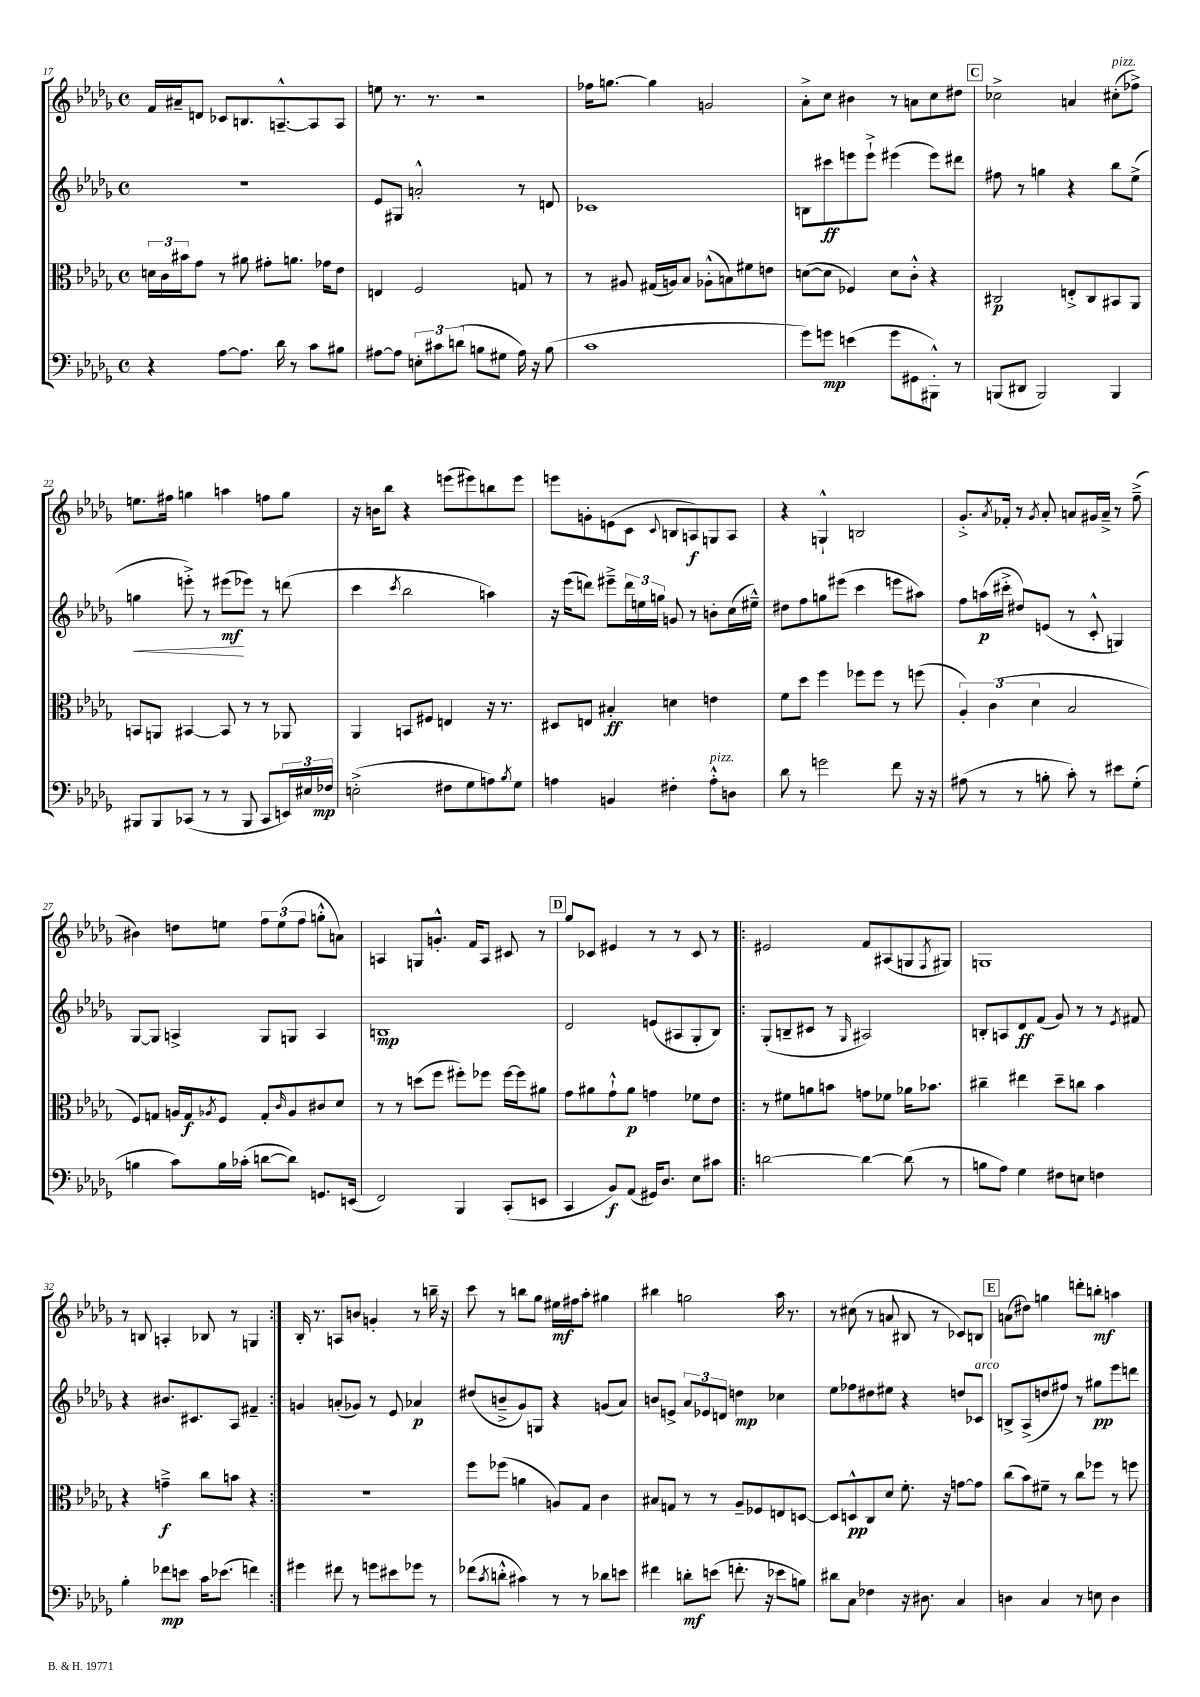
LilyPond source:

<<
\new StaffGroup <<
\new Staff = "s0" {
    \clef treble \key des \major \defaultTimeSignature \time 4/4
    f'16 ais'16-- d'8 ces'8 b8. a8.~---^ a8 a8 |
    e''8 r8. r8. r2 |
    fes''16 g''8.~ g''4 g'2 |
    aes'8-.-> c''8 bis'4 r8 a'8 c''8 dis''8 |
    \mark \markup { \box "C" } ces''2-> a'4 cis''8-.^\markup { \italic "pizz." }( fes''8->) |
    e''8. fis''16 g''4 a''4 f''8 g''8 |
    r16 b'16 bes''8 r4 e'''8( eis'''8) b''8 eis'''8 |
    e'''8 g'8-. e'8( c'8 \appoggiatura { c'8 } b8 a8\f) g8 a8 |
    r4 g4-!-^ b2 |
    ges'8.-.-> \acciaccatura { aes'8 } fes'16-. r8 \acciaccatura { ges'8 } aes'8-. a'8 gis'16 a'16---> r8 f''8--->( |
    bis'4) d''8 e''8 \tuplet 3/2 { f''8 e''8( f''8 } g''8-.-^ a'8) |
    a4 g8 g'8.-.-^ f'16 a8 cis'8 r8 |
    \mark \markup { \box "D" } ges''8 ces'8 eis'4 r8 r8 ces'8 r8 |
    \repeat volta 2 { eis'2 f'8 ais8( g8 \acciaccatura { f8 } gis8) |
    g1 |
    r8 b8 a4-. bes8 r8 g4 | }
    bes16-. r8. a8 b'8 g'4-. r8 b''16-- r16 |
    c'''8 r8 b''8 ges''8 eis''16\mf fis''16 aes''8-. gis''4 |
    bis''4 g''2 aes''16 r8. |
    r8 cis''8( r8 a'8 bis8 r8 ces'8) b8 |
    \mark \markup { \box "E" } a'8( dis''8) g''4 d'''8-. b''8-.\mf a''4 \bar "|." |
}
\new Staff = "s1" {
    \clef treble \key des \major \defaultTimeSignature \time 4/4
    R1 |
    ees'8 gis8 a'2-.-^ r8 d'8 |
    ces'1 |
    b8 cis'''8\ff e'''8 e'''8-!-> eis'''4( eis'''8) dis'''8 |
    \mark \markup { \box "C" } fis''8 r8 g''4 r4 bes''8 ees''8->( |
    g''4\< e'''8-.->) r8 eis'''8\mf\!( ees'''8) r8 d'''8( |
    c'''4 \acciaccatura { c'''8 } bes''2 a''4) |
    r16 ees'''16( d'''8) eis'''8---> \tuplet 3/2 { d'''16 e''16 g''16 } g'8 r8 b'8-. c''16( eis''16---^) |
    dis''8 f''8 g''8 eis'''8( c'''4 e'''8 ais''8) |
    f''8 a''16\p( cis'''16-.-> dis''8) e'8( r8 c'8-.-^ g4) |
    ges8~ ges8 a4-> ges8 g8 a4 |
    b1\mp |
    \mark \markup { \box "D" } des'2 e'8( ais8 ges8-. bes8) |
    \repeat volta 2 { ges8-.( b8-- cis'8 r8 \grace { ges16 } ais2) |
    b8-. a8 des'8\ff f'8( ges'8) r8 r8 \acciaccatura { ees'8 } fis'8 |
    r4 bis'8. cis'8. aes8 fis'4-- | }
    g'4 a'8-.( ges'8) r8 ees'8 aes'4\p |
    dis''8( b'8---> ges'8) g8 r4 g'8( aes'8) |
    b'8 e'8-> \tuplet 3/2 { aes'8 ees'8 d'8 } d''4\mp ces''4 |
    ees''8 fes''8 dis''8 eis''8 r4 d''8 ces'8^\markup { \italic "arco" } |
    \mark \markup { \box "E" } b8-> aes8->( d''8 fis''8) r8 gis''8\pp ees'''8 d'''8 \bar "|." |
}
\new Staff = "s2" {
    \clef alto \key des \major \defaultTimeSignature \time 4/4
    \tuplet 3/2 { d'16 c'16 bis'16 } ges'8 r8 ais'8 gis'8-. a'8. ges'16 ees'8 |
    e4 f2 g8 r8 |
    r8 ais8 gis16( a16) bes8 aes8-.-^( b8) fis'8 e'8 |
    d'8~( d'8 fes4) d'8 c'8-.-^ r4 |
    \mark \markup { \box "C" } cis2\p e8-.-> cis8 bis,8 aes,8 |
    b,8 a,8 bis,4~ bis,8 r8 r8 aes,8 |
    aes,4 b,8 fis8 e4 r16 r8. |
    dis8 e8 bis4-.\ff d'4 e'4 |
    f'8 des''8 f''4 fes''8 fes''8 r8 f''8( |
    \tuplet 3/2 { aes4-.) c'4( des'4 } bes2 |
    f8) g8 a16 g16\f \acciaccatura { aes8 } f8 g8-. \grace { c'16 } aes8 cis'8 des'8 |
    r8 r8 d''8( f''8 fis''8-.) fes''8 fes''16~ fes''16 ais'8 |
    \mark \markup { \box "D" } ges'8 ais'8 ges'8-!-^ ais'8\p g'4 fes'8 ees'8 |
    \repeat volta 2 { r8 fis'8 a'8 b'8 g'8 fes'8 aes'16 bes'8. |
    cis''4-- eis''4 des''8-- c''8 bes'4 |
    r4 g'4--->\f c''8 b'8 r4 | }
    r1 |
    f''8 fes''8( a'4 a8) ges8 c'4 |
    bis8 g8 r8 r8 aes8-- fes8 e8 d8~ |
    d8 d8-^\pp c8 des'8 f'8.-. r16 g'8~ g'8 |
    \mark \markup { \box "E" } c''8( bes'8) fis'8-- r8 c''8 fes''8 r8 f''8 \bar "|." |
}
\new Staff = "s3" {
    \clef bass \key des \major \defaultTimeSignature \time 4/4
    r4 aes8~ aes8. des'16 r8 c'8 bis8 |
    ais8~ ais8 \tuplet 3/2 { e8-. cis'8 d'8( } b8 gis8 ais16) r16 b8( |
    c'1 |
    ges'8) g'8\mp e'4( g'8 gis,8 bis,,8-.-^) r8 |
    \mark \markup { \box "C" } b,,8( dis,8 b,,2) b,,4 |
    bis,,8 bis,,8 ces,8( r8 r8 bis,,8 ces,8 \tuplet 3/2 { e,16) eis16 fes16\mp } |
    e2-.->( fis8 ges8 a8) \acciaccatura { bes8 } ges8 |
    a4 b,4 fis4-. a8-.-^^\markup { \italic "pizz." } d8 |
    des'8 r8 g'2 f'8 r16 r16 |
    ais8( r8 r8 b8-. c'8-.) r8 eis'8 ges8-.( |
    b4 c'8) b16 ces'16-.( d'8~ d'8) g,8. e,16( |
    f,2) bes,,4 c,8-.( e,8 |
    \mark \markup { \box "D" } c,4 bes,8\f) aes,8( gis,16) des8. ees8 cis'8 |
    \repeat volta 2 { d'2~ d'4~ d'8( r8 |
    b8 aes8) ges4 fis8 e8 f4 |
    bes4-. fes'8\mp e'8 c'16 ees'8.( f'4) | }
    gis'4 fis'8 r8 g'8 eis'8 ges'8 r8 |
    fes'8( \acciaccatura { c'8 } d'8-.-^ cis'4) r8 r8 des'8 e'8 |
    fis'4 d'8-.\mf e'8( f'8.-. r16 ees'8 b8) |
    dis'8 c8 fes4 r16 dis8. c4 |
    \mark \markup { \box "E" } d4 c4 r8 e8 d4 \bar "|." |
}
>>
>>
\layout { \context { \Score currentBarNumber = #17 } }
